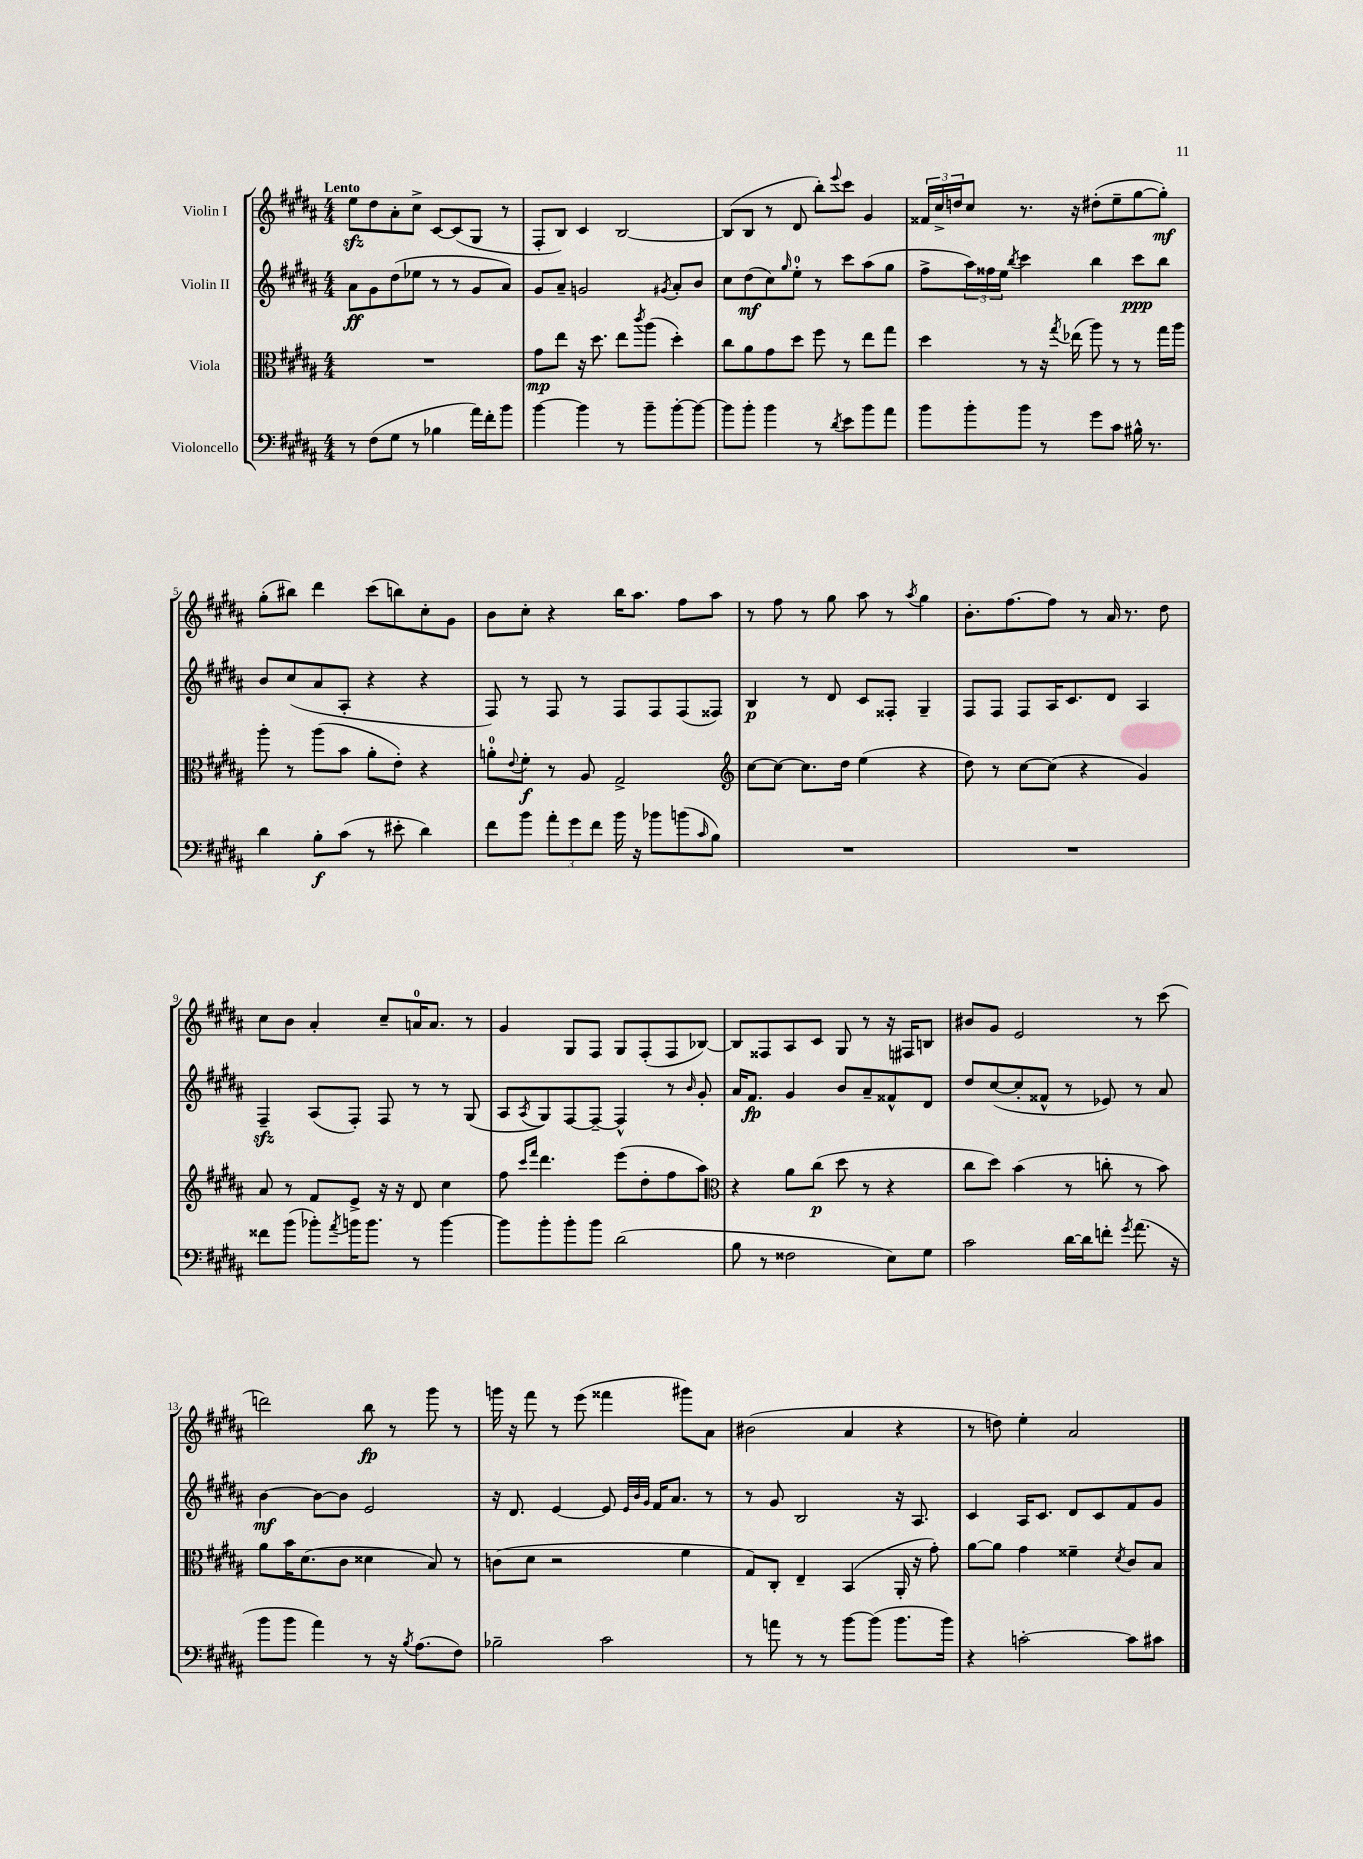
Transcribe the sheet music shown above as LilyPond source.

<<
\new StaffGroup <<
\new Staff = "s0" \with { instrumentName = "Violin I" } {
    \clef treble \key b \major \numericTimeSignature \time 4/4 \tempo "Lento"
    e''8\sfz dis''8 ais'8-. cis''8-> cis'8~ cis'8( gis8 r8 |
    fis8-. b8) cis'4 b2~ |
    b8( b8 r8 dis'8 b''8-.) \appoggiatura { e'''8 } cis'''8 gis'4 |
    \tuplet 3/2 { fisis'16 cis''16-> d''16 } cis''8 r8. r16 dis''8-.( e''8-- gis''8~ gis''8-.\mf) |
    gis''8-.( bis''8) dis'''4 cis'''8( b''8) cis''8-. gis'8 |
    b'8 cis''8-. r4 b''16 ais''8. fis''8 ais''8 |
    r8 fis''8 r8 gis''8 ais''8 r8 \acciaccatura { ais''8 } gis''4 |
    b'8.-. fis''8.~ fis''8 r8 ais'16 r8. dis''8 |
    cis''8 b'8 ais'4-. cis''8-- a'16-0 a'8. r8 |
    gis'4 gis8 fis8 gis8 fis8-.( fis8 bes8~) |
    bes8 fisis8 ais8 cis'8 gis8 r8 r16 fis16 b8 |
    bis'8 gis'8 e'2 r8 cis'''8( |
    d'''2) b''8\fp r8 gis'''8 r8 |
    g'''16 r16 fis'''8 r8 e'''8( fisis'''4 gis'''8) ais'8 |
    bis'2( ais'4 r4 |
    r8 d''8) e''4-. ais'2 \bar "|." |
}
\new Staff = "s1" \with { instrumentName = "Violin II" } {
    \clef treble \key b \major \numericTimeSignature \time 4/4
    ais'8\ff gis'8 dis''8( ees''8 r8 r8 gis'8 ais'8) |
    gis'8 ais'8-- g'2 \acciaccatura { gis'8 } ais'8-. b'8 |
    cis''8 dis''8\mf( cis''8) \grace { gis''16 } e''8-0-. r8 cis'''8 ais''8( gis''8 |
    fis''8-> \tuplet 3/2 { ais''16) fisis''16 e''16 } \acciaccatura { b''8 } cis'''4 b''4 cis'''8\ppp b''8 |
    b'8 cis''8( ais'8 ais8-. r4 r4 |
    fis8) r8 fis8 r8 fis8 fis8 fis8( fisis8) |
    b4\p r8 dis'8 cis'8 fisis8-. gis4-- |
    fis8 fis8 fis8 ais16 cis'8. dis'8 ais4 |
    fis4--\sfz ais8( fis8-.) fis8 r8 r8 gis8( |
    ais8 \acciaccatura { ais8 } gis8) fis8~ fis8~-- fis4-^ r8 \grace { b'16 } gis'8-. |
    ais'16 fis'8.\fp gis'4 b'8 ais'8-- fisis'8-^ dis'8 |
    dis''8 cis''8~( cis''8-. fisis'8-^ r8 ees'8) r8 ais'8 |
    b'4~\mf b'8~ b'8 e'2 |
    r16 dis'8. e'4~ e'8 \grace { e'32 b'32 gis'32 } fis'16 ais'8. r8 |
    r8 gis'8 b2 r16 ais8. |
    cis'4 ais16 cis'8. dis'8 cis'8 fis'8 gis'8 \bar "|." |
}
\new Staff = "s2" \with { instrumentName = "Viola" } {
    \clef alto \key b \major \numericTimeSignature \time 4/4
    R1 |
    gis'8\mp e''8 r16 dis''8. e''8 \acciaccatura { cis'''8 } ais''8( dis''4-.) |
    cis''8 ais'8 gis'8 dis''8 fis''8 r8 e''8 gis''8 |
    dis''4 r8 r16 \acciaccatura { gis''8 } ees''16( ais''8) r8 r8 gis''16 ais''16 |
    ais''8-. r8 ais''8( b'8 ais'8-. e'8-.) r4 |
    a'8-0-. \appoggiatura { e'8 } fis'8-.\f r8 ais8 gis2-> |
    \clef treble cis''8~ cis''8~ cis''8. dis''16 e''4( r4 |
    dis''8) r8 cis''8~ cis''8( r4 gis'4) |
    ais'8 r8 fis'8 e'8-> r16 r16 dis'8 cis''4 |
    fis''8 \grace { cis'''16 fis'''16 } dis'''4. e'''8( dis''8-. fis''8 ais''8) |
    \clef alto r4 ais'8 cis''8\p( dis''8 r8 r4 |
    cis''8 dis''8) b'4( r8 c''8-. r8 b'8) |
    ais'8 b'16 dis'8.( cis'8 disis'4 b8) r8 |
    c'8( dis'8 r2 fis'4 |
    gis8) cis8-. e4-- b,4( ais,16-. r16 gis'8-.) |
    ais'8~ ais'8 gis'4 fisis'4-- \acciaccatura { dis'8 } cis'8 b8 \bar "|." |
}
\new Staff = "s3" \with { instrumentName = "Violoncello" } {
    \clef bass \key b \major \numericTimeSignature \time 4/4
    r8 fis8( gis8 r8 bes4 ais'16) fis'16-. b'8 |
    b'4~ b'4 r8 b'8-- b'8~-. b'8~ |
    b'8 b'8-. b'4 r8 \acciaccatura { dis'8 } e'8 b'8 ais'8 |
    b'8 b'8-. b'8 r8 gis'8 cis'8 bis16-^ r8. |
    dis'4 b8-.\f cis'8( r8 eis'8-. dis'4) |
    fis'8 b'8 \tuplet 3/2 { ais'8-. gis'8 fis'8 } b'16 r16 bes'8 b'8( \grace { cis'16 } b8) |
    R1 |
    R1 |
    fisis'8 b'8( bes'8-.) \acciaccatura { ais'8 } b'16 b'8. r8 b'4~ |
    b'8 b'8-. b'8-. b'8 dis'2( |
    b8 r8 fisis2 e8) gis8 |
    cis'2 dis'16~ dis'16 f'8-. \acciaccatura { gis'8 } ais'8.( r16 |
    b'8 b'8 ais'4) r8 r16 \acciaccatura { b8 } ais8.( fis8) |
    bes2-- cis'2 |
    r8 a'8 r8 r8 b'8~ b'8( b'8. b'16) |
    r4 c'2~-. c'8 cis'8 \bar "|." |
}
>>
>>
